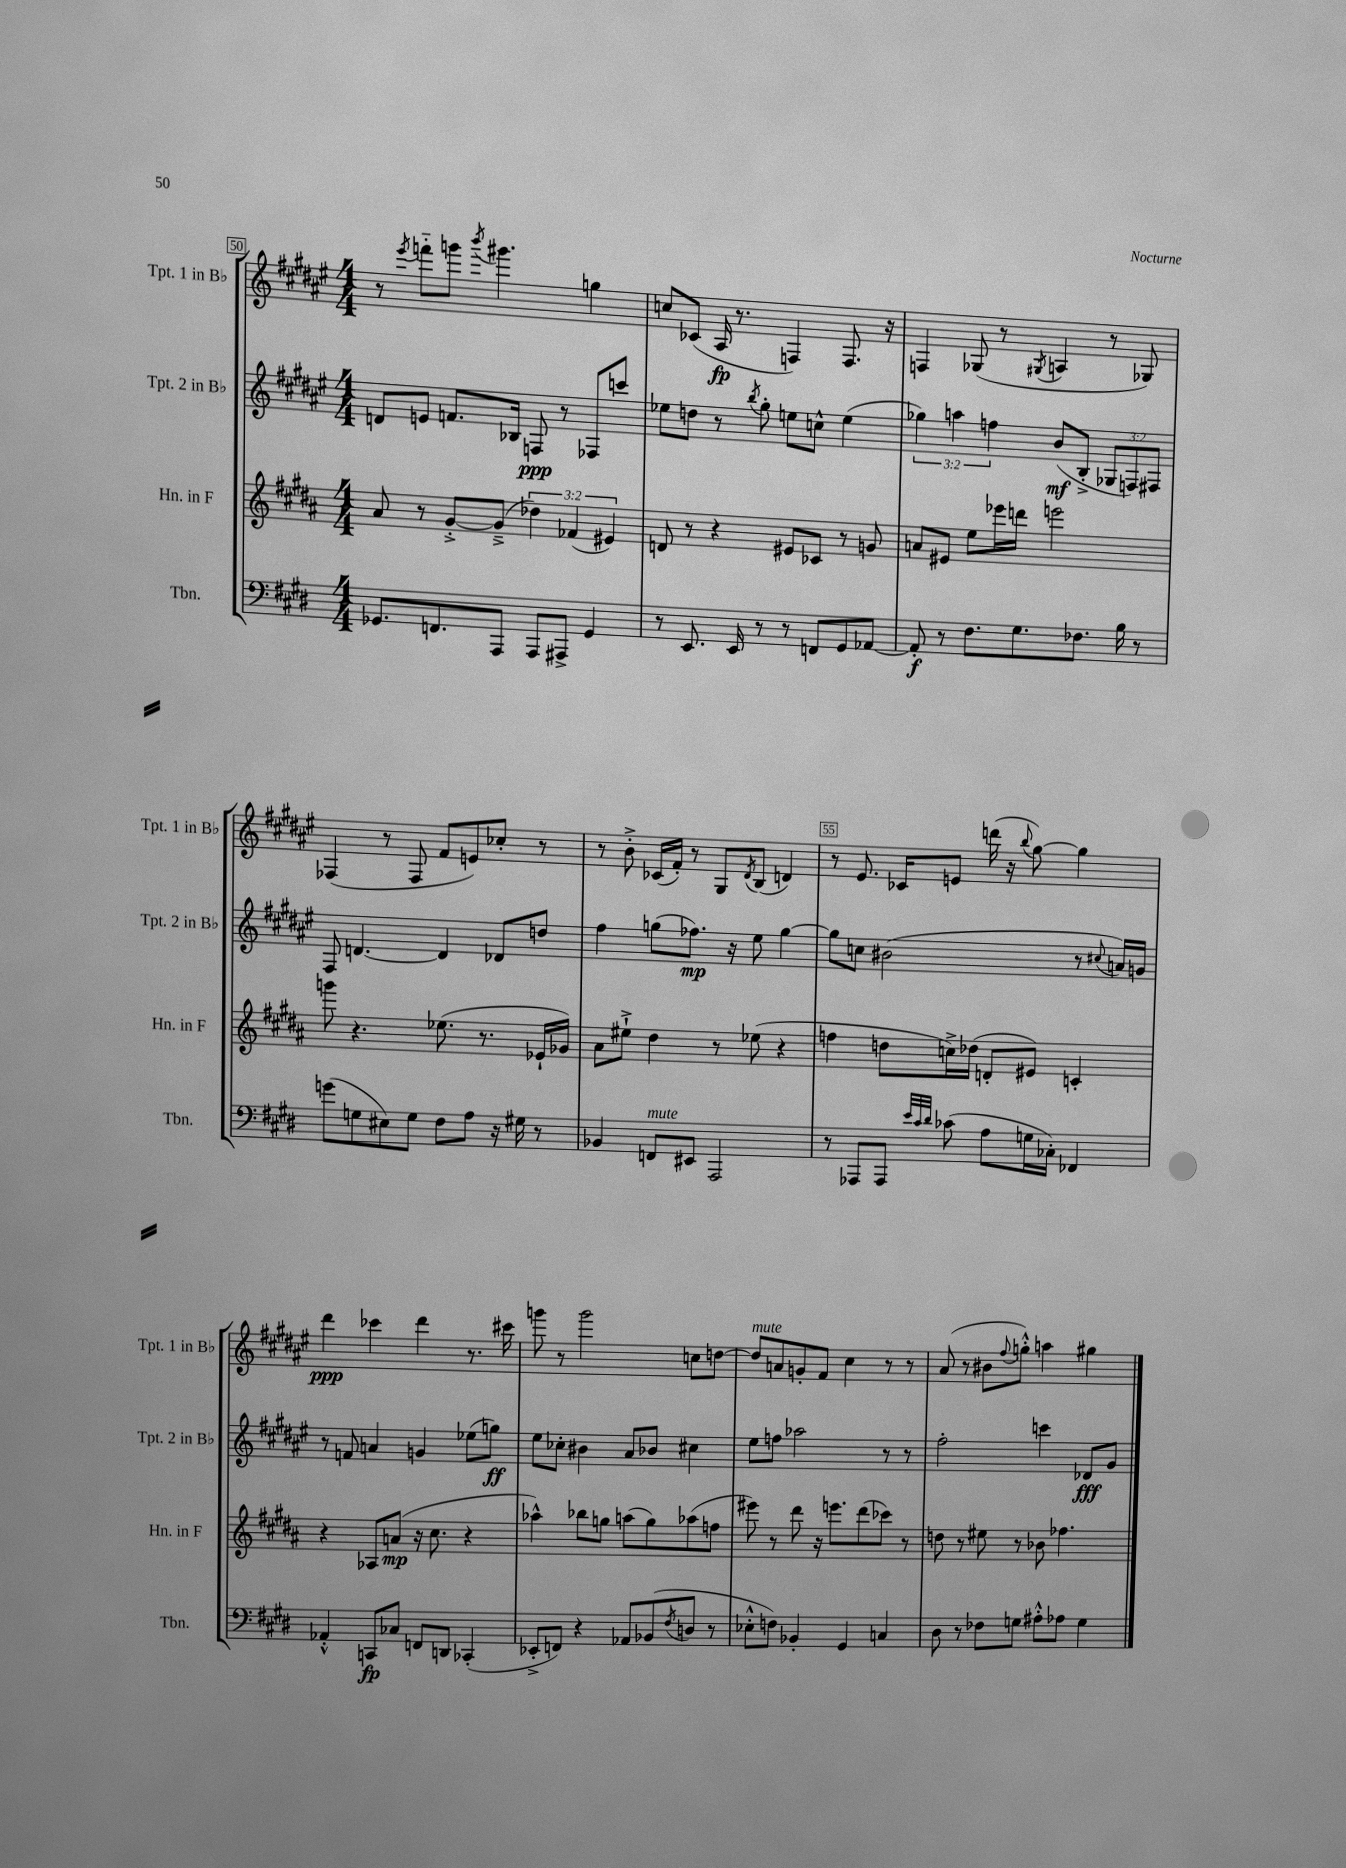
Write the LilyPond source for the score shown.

<<
\new StaffGroup <<
\new Staff = "s0" \with { instrumentName = "Tpt. 1 in Bb" shortInstrumentName = "Tpt. 1 in Bb" } {
    \clef treble \key fis \major \numericTimeSignature \time 4/4
    r8 \acciaccatura { eis'''8 } f'''8-_ g'''8 \acciaccatura { b'''8 } gis'''4. g''4 |
    c''8 ces'8( ais16\fp r8. f4) f8. r16 |
    f4 ges8( r8 \acciaccatura { gis8 } a4 r8 ges8) |
    fes4( r8 fes8 fis'8 e'8) ces''8-. r8 |
    r8 b'8-.-> ces'16( fis'16-.) r8 gis8 \acciaccatura { dis'8 } b8( d'4) |
    r8 eis'8. ces'16 e'8 d'''16( r16 \appoggiatura { b''8 } gis''8~) gis''4 |
    dis'''4\ppp ces'''4 dis'''4 r8. cis'''16 |
    g'''8 r8 g'''2 c''8 d''8~ |
    d''8^\markup { \italic "mute" } a'8 g'8-. fis'8 cis''4 r8 r8 |
    ais'8( r8 bis'8 \appoggiatura { fis''8 } g''8-.-^) a''4 gis''4 \bar "|." |
}
\new Staff = "s1" \with { instrumentName = "Tpt. 2 in Bb" shortInstrumentName = "Tpt. 2 in Bb" } {
    \clef treble \key fis \major \numericTimeSignature \time 4/4 \override Staff.TupletNumber.text = #tuplet-number::calc-fraction-text
    d'8 e'8 f'8. bes16 f8\ppp r8 fes8 c'''8 |
    ees''8 d''8 r8 \acciaccatura { b''8 } gis''8-. e''8 c''8-^ e''4( |
    \tuplet 3/2 { ges''4) a''4 f''4 } b'8\mf( b8-.-> \tuplet 3/2 { ges8 f8) fis8 } |
    fis8 d'4.~ d'4 des'8 d''8 |
    fis''4 g''8( fes''8.\mp) r16 eis''8 g''4~ |
    g''8 c''8 bis'2( r8 \appoggiatura { cis''8 } a'16) g'16 |
    r8 f'8 a'4 g'4 ees''8( g''8\ff) |
    eis''8 ces''8-. bis'4 ais'8 bes'8 cis''4 |
    eis''8 f''8 aes''2 r8 r8 |
    fis''2-. c'''4 des'8\fff gis'8 \bar "|." |
}
\new Staff = "s2" \with { instrumentName = "Hn. in F" shortInstrumentName = "Hn. in F" } {
    \clef treble \key b \major \numericTimeSignature \time 4/4 \override Staff.TupletNumber.text = #tuplet-number::calc-fraction-text
    ais'8 r8 gis'8~-.-> gis'8--->( \tuplet 3/2 { des''4) fes'4( eis'4) } |
    d'8 r8 r4 eis'8 ces'8 r8 g'8 |
    a'8 eis'8 e''8 ees'''16 d'''16 e'''2 |
    g'''8 r4. ees''8.( r8. ees'16-! ges'16) |
    ais'8 eis''8-!-> dis''4 r8 ees''8( r4 |
    f''4 d''8 c''16->) des''16( d'8-. eis'8) c'4-. |
    r4 aes8 a'8\mp( r16 cis''8. r4 |
    aes''4-^) bes''8 g''8 a''8( g''8) aes''8( f''8 |
    eis'''8) r8 dis'''8 r16 e'''8. dis'''8( ces'''8) r8 |
    d''8 r8 eis''8 r8 bes'8 fes''4. \bar "|." |
}
\new Staff = "s3" \with { instrumentName = "Tbn." shortInstrumentName = "Tbn." } {
    \clef bass \key e \major \numericTimeSignature \time 4/4
    ges,8. f,8. a,,8 a,,8 ais,,8-> ges,4 |
    r8 e,8. e,16 r8 r8 f,8 gis,8 aes,8~ |
    aes,8-.\f r8 fis8. gis8. fes8. b16 r8 |
    g'8( g8 eis8) g8 fis8 a8 r16 gis16 r8 |
    bes,4 f,8^\markup { \italic "mute" } eis,8 a,,2 |
    r8 aes,,8 aes,,8 \grace { e'32 cis'32 dis'32 } ces'8( a8 g16 ces16-.) fes,4 |
    aes,4-.-^ c,8\fp ces8 f,8 d,8 ces,4-.( |
    ees,8-.-> f,8) r4 aes,8 bes,8( \acciaccatura { fis8 } d8 r8 |
    ees8-.-^ f8) bes,4-. gis,4 c4 |
    dis8 r8 fes8 g8 ais8-.-^ aes8 g4 \bar "|." |
}
>>
>>
\layout { \context { \Score currentBarNumber = #50 \override BarNumber.break-visibility = ##(#f #t #t) barNumberVisibility = #(every-nth-bar-number-visible 5) \override BarNumber.stencil = #(make-stencil-boxer 0.1 0.3 ly:text-interface::print) } }
